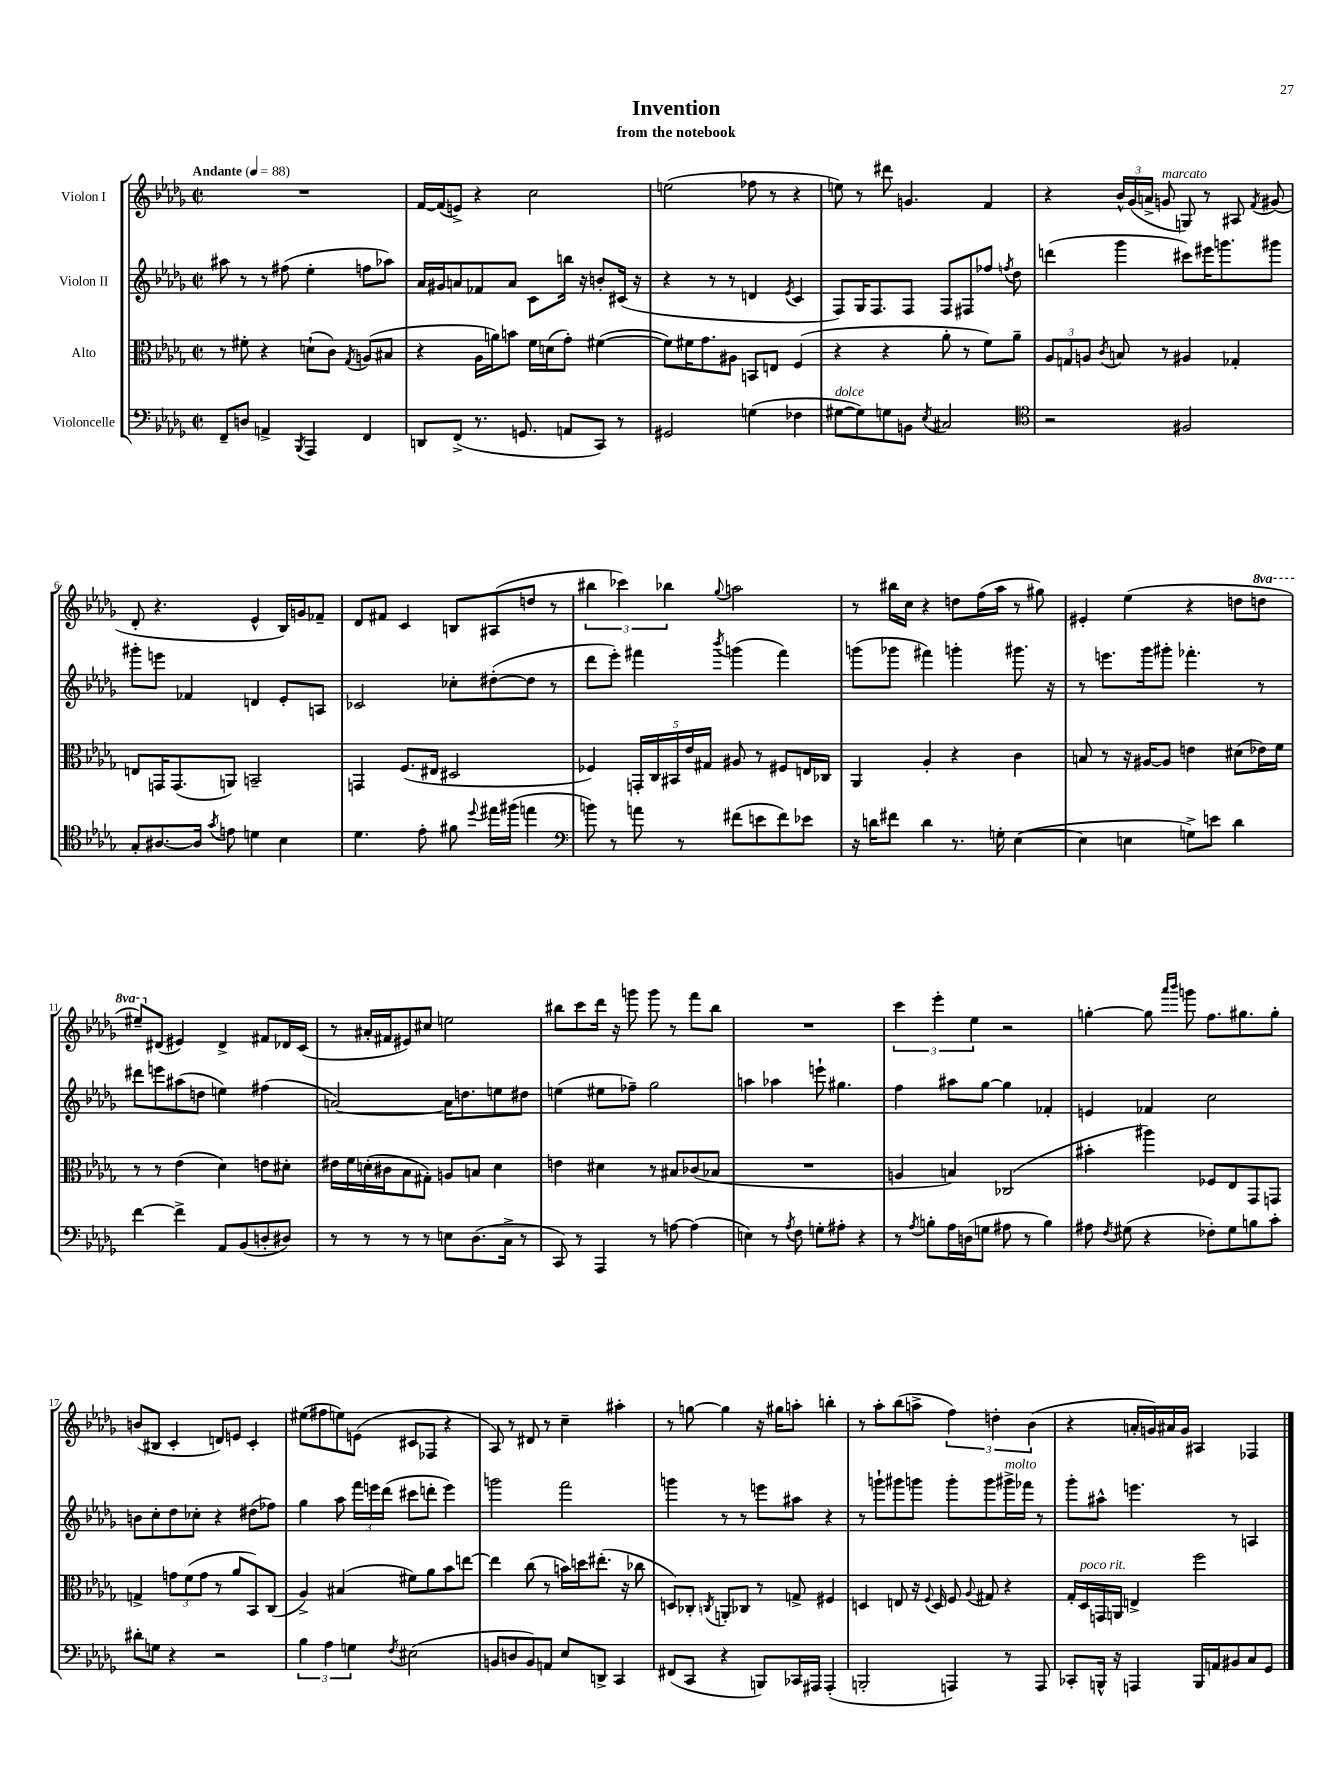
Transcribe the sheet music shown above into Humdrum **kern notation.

**kern	**kern	**kern	**kern
*part4	*part3	*part2	*part1
*staff4	*staff3	*staff2	*staff1
*I"Violoncelle	*I"Alto	*I"Violon II	*I"Violon I
*clefF4	*clefC3	*clefG2	*clefG2
*k[b-e-a-d-g-]	*k[b-e-a-d-g-]	*k[b-e-a-d-g-]	*k[b-e-a-d-g-]
*M2/2	*M2/2	*M2/2	*M2/2
*met(c|)	*met(c|)	*met(c|)	*met(c|)
*MM88	*MM88	*MM88	*MM88
=1	=1	=1	=1
!	!	!	!LO:TX:a:B:t=Andante
8FF~/L	8r	8aa#X\	1r
8Dn/J	8f#X'\	8r	.
4AAn^/	4r	8r	.
.	.	(8ff#X\	.
8qBBB-/	.	.	.
4AAA-/	(8dn`\L	4ee-'\	.
.	8c\J)	.	.
.	8qG-/	.	.
4FF/	(8An/L	8ffn\L	.
.	8B#X/J	8aa-X\J)	.
=2	=2	=2	=2
8DDn/L	4r	16a-/LL	[16f/LL
.	.	16g#X/J	(16f/J]
(8FF^/J	.	8an/	8en^/J)
8.r	16A-\LL	8f-X/	4r
.	16an\J)	.	.
.	8bn\J	8a/J	.
8.GGn/	.	.	.
.	16f\LL	8c\L	2cc\
.	(16dn\J	.	.
8AAn/L	8g-'\J)	16bbn\Jk	.
.	.	16r	.
8CC/J)	([4f#X\	8bn'/L	.
8r	.	(16c#X/Jk	.
.	.	16r	.
=3	=3	=3	=3
2GG#X/	8f#\L])	4r	(2een\
.	16f#X\K	.	.
.	8.g-\	.	.
.	.	8r	.
.	8A#X\J	8r	.
(4Gn\	8BBn/L	4dn/	8ff-X\
.	8En/J	.	8r
.	.	8qe-/	.
4F-X\	(4F/	4c/	4r
=4	=4	=4	=4
!LO:TX:a:i:t=dolce	!	!	!
[8G#X\L	4r	8F/L)	8een\)
8G#\])	.	16G-/K	8r
.	.	8.F/	.
8Gn\	4r	.	8ddd#X\
8BBn\J	.	8F/J	4.gn/
8qE-/	.	.	.
2C#X/	8a-'\	8F/L	.
.	8r	8F#X/	.
.	8f\L)	8ff-X/J	4f/
.	.	8qffn/	.
.	8a-~\J	8dd-\	.
=5	=5	=5	=5
*clefC4	*	*	*
2r	12A-/L	(4dddn\	4r
.	12Gn/	.	.
.	12An/J	.	.
.	8qc/	.	.
.	8Bn/	4ggg-\	24b-^^/LL
.	.	.	(24g-/
.	.	.	24an^/JJ
!	!	!	!LO:TX:a:i:t=marcato
.	8r	.	8gn/
2F#X/	4A#X/	8ccc#X\L)	8Gn/)
.	.	16eee#X\K	8r
.	.	8.gggn\	.
.	4G-X'/	.	8A#X/
.	.	.	8qf/
.	.	8ggg#X\J	(8g#X/
!!LO:LB:g=z
=6	=6	=6	=6
8G-'/L	8En/L	8ggg#X'\L	8d-'/
[8.A#X/	16GGn/K	8eeen\J	4.r
.	(8.GG/	.	.
.	.	4f-X/	.
16A#/Jk]	.	.	.
8qg-/	.	.	.
8en\	8AAn/J)	.	.
4dn\	2BBn~/	4dn/	4e-^^/
4B-\	.	8e-'/L	16B-/LL)
.	.	.	16gn/J
.	.	8An/J	8f-X~/J
=7	=7	=7	=7
4.d-\	4GGn/	2c-X/	8d-/L
.	.	.	8f#X/J
.	(8.F/L	.	4c/
8e-'\	.	.	.
.	16E#X/Jk	.	.
8f#X\	2D#X/	8cc-X'\L	8Bn/L
8qqdd-/	.	.	.
16ee#X\LL	.	([8dd#X'\	(8A#X/
(16ff#X\JJ	.	.	.
4een\	.	8dd#\J]	8ddn/J
.	.	8r	8r
=8	=8	=8	=8
*clefF4	*	*	*
8bn\)	4F-X/)	8ddd-\L	6bb#X\
8r	.	8eee-'\J)	.
.	.	.	6ccc-X\)
8an\	20GGn'/LL	4fff#X\	.
.	20C/	.	.
.	.	.	6bb-X\
.	20BB#X/	.	.
8r	.	.	.
.	20e-/	.	.
.	20G#X/JJ	.	.
.	.	8qbbb-/	8qqgg-/
(8f#X\L	8A#X/	(4gggn\	2aan\
8en\	8r	.	.
8f#\)	8F#X/L	4fff#\)	.
8e-X\J	16En/L	.	.
.	16C-X/JJ	.	.
=9	=9	=9	=9
16r	4AA-/	(8gggn\L	8r
16dn\KL	.	.	.
8f#X\J	.	8ggg-X\J	16bb#X\LL
.	.	.	16cc\JJ
4d\	4A-'/	4fff#X\)	4r
8.r	4r	4gggn'\	8ddn\L
.	.	.	(16ff\L
16Gn'\	.	.	16aa-\JJ
([4E-\	4c\	8.ggg#X\	8r
.	.	.	8gg#X\)
.	.	16r	.
=10	=10	=10	=10
4E-\]	8Bn/	8r	4e#X'/
.	8r	8.eeen\L	.
4En\	16r	.	(4ee-\
.	[16A#X/KL	16ggg-\k	.
.	8A#/J]	8ggg#X'\J	.
8Gn^\L)	4en\	4.fff-X'\	4r
8en\J	.	.	.
4d-\	(8d#X\L	.	8ddn\L
*	*	*	*8va
.	16e-X\L)	8r	8dddn\J
.	16f\JJ	.	.
!!LO:LB:g=z
=11	=11	=11	=11
[4f\	8r	8ddd#X\L	8eee#X~/L)
*	*	*	*X8va
.	8r	8eeen\	(8d#X/J
4f^\]	(4e-\	(8aa#X\	4e#X/)
.	.	8ddn\J	.
8AA-/L	4d-\)	4een\)	4d#^/
(8BB-/	.	.	.
8Dn'/	8en\L	(4ff#X\	8f#X/L
8D#X/J)	8d#X'\J	.	16d-X/L
.	.	.	(16c/JJ
=12	=12	=12	=12
8r	16e#X\LL	[2an/)	8r
.	16f\	.	.
8r	(16dn'\	.	16a#X'/LL
.	16c#X\J	.	16f#X/J
8r	8B-\	.	8e#X/)
8r	8G#X'\J)	.	8cc#X/J
8En\L	8An/L	16a\KL]	2een\
.	.	8.ddn\	.
(8.D-\	8Bn/J	.	.
.	4d\	8een\	.
16C^\Jk	.	.	.
8r	.	8dd#X\J	.
=13	=13	=13	=13
8CC/)	4en\	(4een\	8bb#X\L
8r	.	.	8ccc\
4AAA-/	4d#X\	8ee#X\L	16ddd-\Jk
.	.	.	16r
.	.	8ff-X~\J)	8gggn\
8r	8r	2gg-\	8ggg\
[8An\	8B#X/L	.	8r
(4A\]	(8c-X/	.	8fff\L
.	8B-X/J	.	8bb#\J
=14	=14	=14	=14
4En\)	1r	4aan\	1r
8r	.	4aa-X\	.
8qA-/	.	.	.
8F\	.	.	.
8Gn'\L	.	8eeen`\	.
8A#X'\J	.	4.gg#X\	.
4r	.	.	.
=15	=15	=15	=15
8r	4An/	4ff\	6ccc\
8qA-/	.	.	.
8Bn'\L	.	.	.
.	.	.	6eee-'\
16A-\L	4Bn/)	8aa#X\L	.
(16Dn\J	.	.	.
.	.	.	6ee-\
8Gn\J	.	[8gg-\J	.
8A#X\	(2C-X/	4gg-\]	2r
8r	.	.	.
4B\)	.	4f-X'/	.
=16	=16	=16	=16
8A#X\	4b#X'\	4en/	[4ggn'\
8qF/	.	.	.
(8G#X\	.	.	.
4r	4aa#X\)	4f-X/	8gg\]
.	.	.	16qqaaa-/LL
.	.	.	16qqbbb-/JJ
.	.	.	8gggn\
8F-X'\L)	8F-X/L	2cc\	8.ff\L
8G#\	8E-/	.	.
.	.	.	8.gg#X\
8Bn\	8GG-/	.	.
8c'\J	8GGn/J	.	8gg#'\J
!!LO:LB:g=z
=17	=17	=17	=17
8d#X'\L	4Gn^/	8bn\L	(8bn/L
8Gn\J	.	8cc'\	8B#X/J
4r	12gn\L	8dd-\	4c'/
.	(12f\	.	.
.	.	8cc-X'\J	.
.	12g\J	.	.
2r	8r	4r	8dn/L)
.	8a-/L	.	8en/J
.	8BB-/)	(8dd#X\L	4c'/
.	(8C/J	8ff-X\J)	.
=18	=18	=18	=18
6B-\	4A-^/)	4gg-\	(8ee#X\L
.	.	.	8ff#X\
6A-\	.	.	.
.	(4B#X/	8aa-\	8een\)
6Gn\	.	.	.
.	.	24fff\LL	(8en\J
.	.	24eeen\	.
.	.	(24ddd-\JJ	.
8qF/	.	.	.
(2E#X\	8f#X\L)	8ccc#X\L	8c#X/L
.	8a-\	8dddn'\J	8F-X/J
.	8b-\	4eee\)	4r
.	[8een\J	.	.
=19	=19	=19	=19
8BBn/L	4ee\]	2gggn\	8A-/)
8Dn/	.	.	8r
8BB/)	(8cc\	.	8d#X/
8AAn/J	8r	.	8r
8E-/L	16bn\LL)	2fff\	4cc~\
.	16ddn\J	.	.
8DDn^/J	(8.ee#X'\J	.	.
4CC/	.	.	4aa#X'\
.	16r	.	.
.	8cc-X\	.	.
=20	=20	=20	=20
(8FF#X/L	8Dn/L)	4gggn\	8r
8CC/J	8C-X'/J	.	[8ggn\
.	8qCn/	.	.
4r	8AAn'/L	8r	4gg\]
.	8C-X/J	8r	.
8BBBn/L)	8r	8eeen\L	16r
.	.	.	16gg#X\KL
16CC-X/L	8Gn^/	8aa#X\J	8aan'\J
16AAA#X/JJ	.	.	.
(4AAA#'/	4F#X/	4r	4bbn'\
=21	=21	=21	=21
2BBBn'/	4Dn/	8r	8r
.	.	8gggn`\L	8aa-'\L
.	8En/	8ggg#X\	(8bb-\
.	16r	8gggn\J	8aan^\J
.	8qqF/	.	.
.	16D/	.	.
4AAAn/)	8F/	8ggg'\L	6ff\)
.	8qqA-/	.	.
.	8G#X/	8ggg\	.
.	.	.	6ddn'\
!	!	!LO:TX:a:i:t=molto	!
8r	4r	16ggg#X^\L	.
.	.	16fff-X\JJ	.
.	.	.	(6b-\
8AAA/	.	8r	.
=22	=22	=22	=22
8CC-X'/L	16G-'/LL	8ggg-'\L	4r
!	!LO:TX:a:i:t=poco rit.	!	!
.	16D-/	.	.
16BBBn^^/Jk	16GGn/	8aa#X^^\J	.
16r	16AAn/JJ	.	.
4AAAn/	4En^/	4.eeen\	16an'/LL
.	.	.	16gn/)
.	.	.	16a#X/
.	.	.	16g/JJ
16BBB/LL	2ff\	.	4A#X/
16AAn/J	.	.	.
8BB#X/	.	8r	.
8C/	.	4An/	4F-X/
8GG-/J	.	.	.
==	==	==	==
*-	*-	*-	*-
